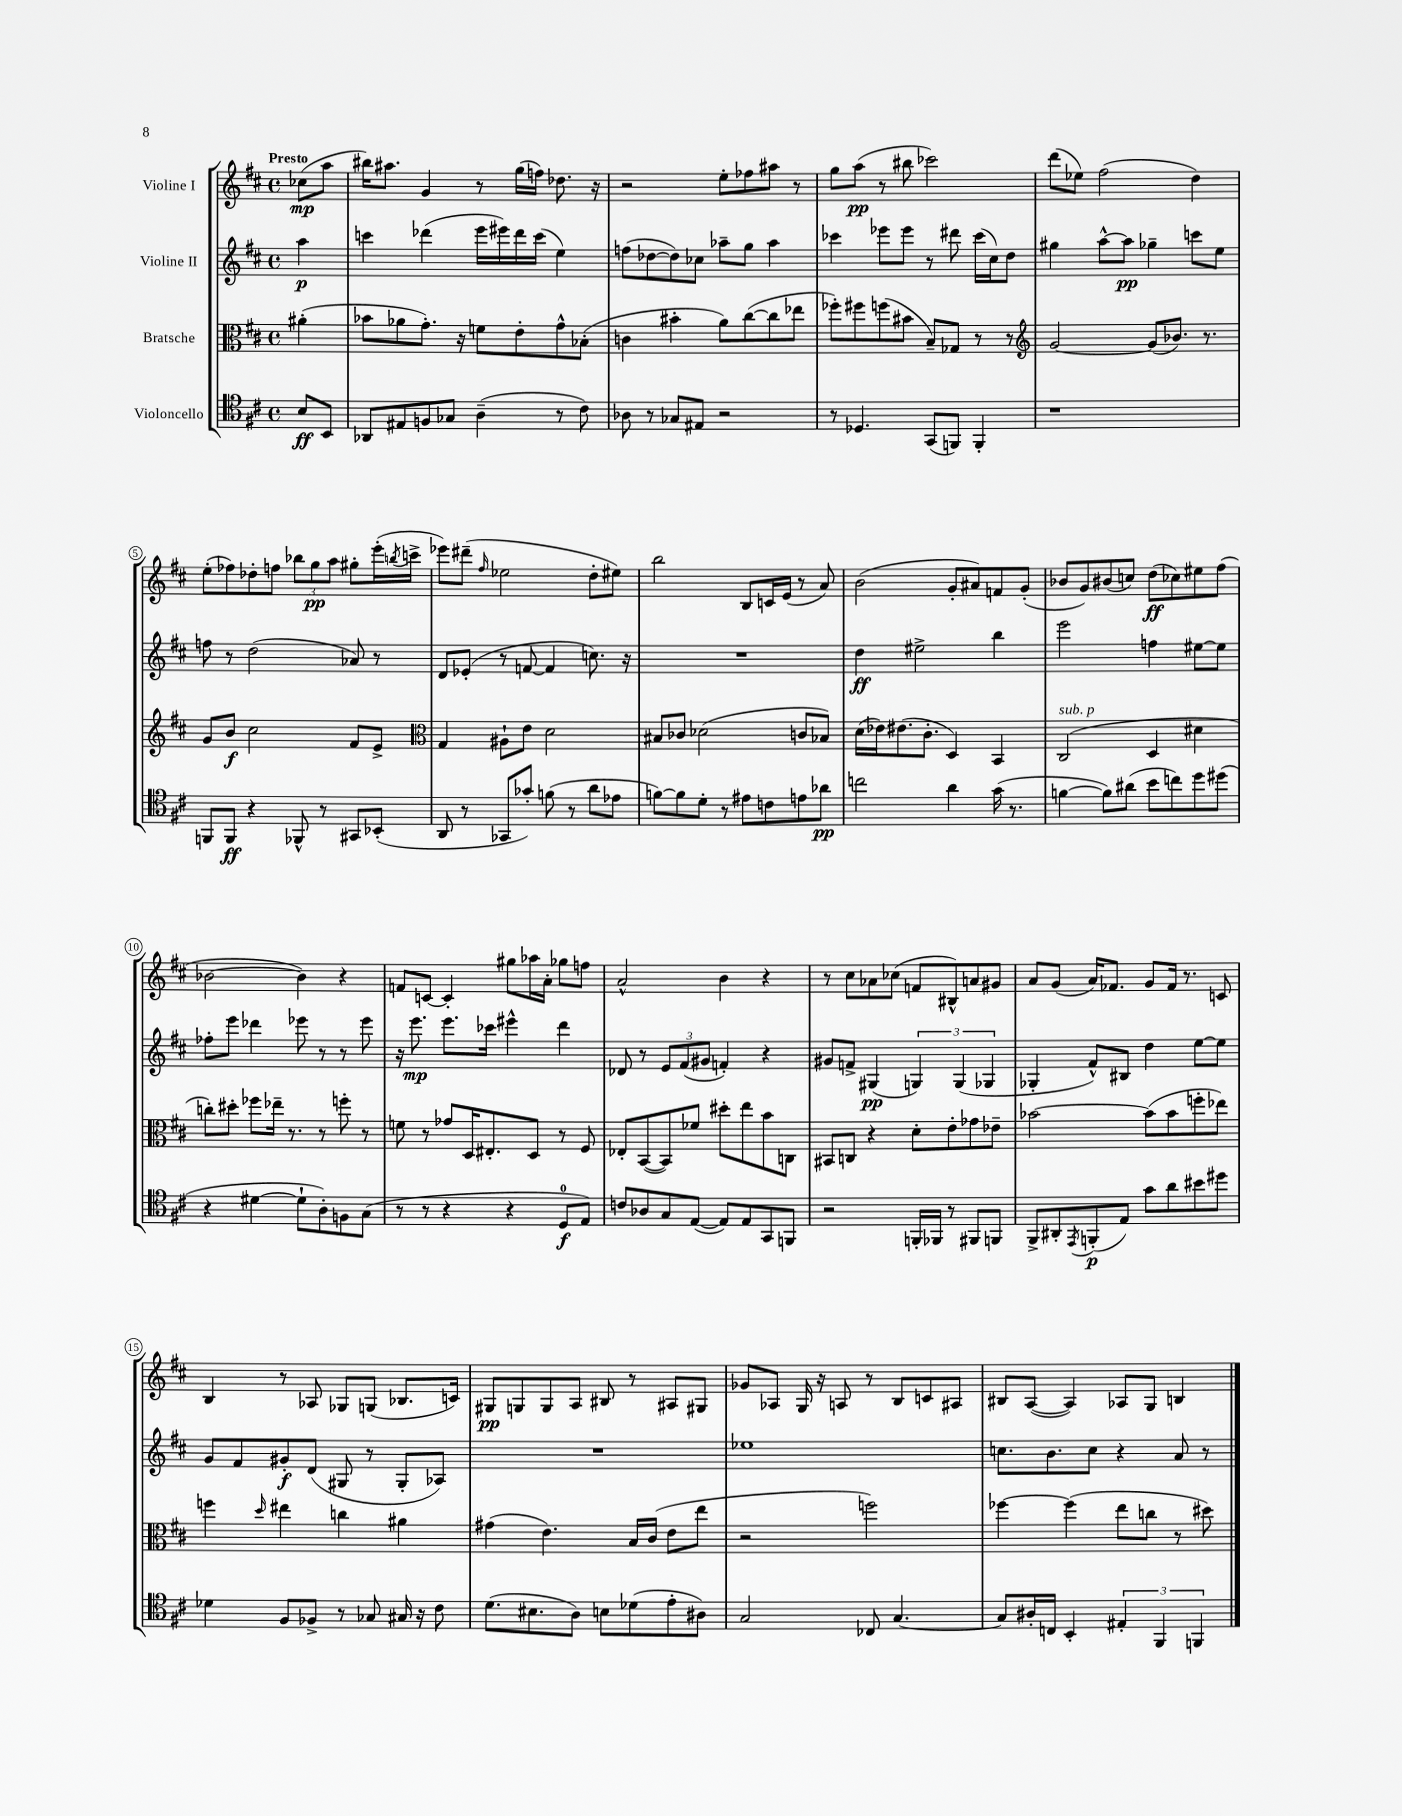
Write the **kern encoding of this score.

**kern	**dynam	**kern	**dynam	**kern	**dynam	**kern	**dynam
*part4	*part4	*part3	*part3	*part2	*part2	*part1	*part1
*staff4	*staff4	*staff3	*staff3	*staff2	*staff2	*staff1	*staff1
*I"Violoncello	*	*I"Bratsche	*	*I"Violine II	*	*I"Violine I	*
*clefC4	*	*clefC3	*	*clefG2	*	*clefG2	*
*k[f#c#]	*	*k[f#c#]	*	*k[f#c#]	*	*k[f#c#]	*
*M4/4	*	*M4/4	*	*M4/4	*	*M4/4	*
*met(c)	*	*met(c)	*	*met(c)	*	*met(c)	*
=	=	=	=	=	=	=	=
!	!	!	!	!	!	!LO:TX:a:B:t=Presto	!
8B/L	ff	(4a#X'\	.	4aa\	p	(8cc-X\L	mp
8BB/J	.	.	.	.	.	8aa\J	.
=1	=1	=1	=1	=1	=1	=1	=1
8AA-X/L	.	8b-X\L	.	4cccn\	.	16bb#X\KL)	.
.	.	.	.	.	.	8.aa#X\J	.
8E#X/	.	8a-X\	.	.	.	.	.
8Fn/	.	8.g'\J)	.	(4ddd-X\	.	4g/	.
8G-X/J	.	.	.	.	.	.	.
.	.	16r	.	.	.	.	.
(4A~\	.	8fn\L	.	16eee\LL	.	8r	.
.	.	.	.	16eee#X\)	.	.	.
.	.	8e'\	.	16ddd-\	.	(16gg\LL	.
.	.	.	.	(16ccc\JJ	.	16ffn\JJ)	.
8r	.	8g^^\	.	4ee\)	.	8.dd-X\	.
8c#\)	.	(8B-X'\J	.	.	.	.	.
.	.	.	.	.	.	16r	.
=2	=2	=2	=2	=2	=2	=2	=2
8A-X\	.	4cn\	.	(8ffn\L	.	2r	.
8r	.	.	.	[8dd-X\	.	.	.
8G-X/L	.	4b#X'\	.	8dd-\])	.	.	.
8E#X/J	.	.	.	8cc-X\J	.	.	.
2r	.	8a\L)	.	8aa-X~\L	.	8ee'\L	.
.	.	([8cc#\	.	8gg\J	.	8ff-X\	.
.	.	8cc#\]	.	4aa-\	.	8aa#X\J	.
.	.	8ee-X\J	.	.	.	8r	.
=3	=3	=3	=3	=3	=3	=3	=3
8r	.	8ff-X'\L)	.	4ccc-X\	.	8gg\L	.
4.D-X/	.	8ff#X\	.	.	.	(8aa\J	pp
.	.	(8ffn\	.	8eee-X\L	.	8r	.
.	.	8b#X\J	.	8eee-\J	.	8bb#X\	.
(8GG/L	.	8B~/L)	.	8r	.	2ccc-X\)	.
8FFn/J)	.	8G-X/J	.	8ddd#X\	.	.	.
4FF'/	.	8r	.	(16ccc-\LL	.	.	.
.	.	.	.	16cc#\J)	.	.	.
.	.	8r	.	8dd\J	.	.	.
=4	=4	=4	=4	=4	=4	=4	=4
*	*	*clefG2	*	*	*	*	*
1r	.	[2g/	.	4gg#X\	.	(8ddd\L	.
.	.	.	.	.	.	8ee-X\J)	.
.	.	.	.	[8aa^^\L	.	(2ff#\	.
.	.	.	.	8aa\J]	pp	.	.
.	.	(8g/L]	.	4gg-X~\	.	.	.
.	.	8.b-X/J)	.	.	.	.	.
.	.	.	.	8cccn\L	.	4dd\)	.
.	.	8.r	.	.	.	.	.
.	.	.	.	8ee\J	.	.	.
!!LO:LB:g=z
=5	=5	=5	=5	=5	=5	=5	=5
8FFn/L	.	8g/L	.	8ffn\	.	(8ee'\L	.
8FF/J	ff	8b/J	f	8r	.	8ff-X\)	.
4r	.	2cc#\	.	(2dd\	.	8dd-X'\	.
.	.	.	.	.	.	8ffn\J	.
8FF-X^^/	.	.	.	.	.	12bb-X\L	.
.	.	.	.	.	.	12gg\	pp
8r	.	.	.	.	.	.	.
.	.	.	.	.	.	12aa\J	.
8GG#X/L	.	8f#/L	.	8a-X/)	.	8gg#X'\L	.
(8BB-X'/J	.	8e^/J	.	8r	.	(16eee'\L	.
.	.	.	.	.	.	8qbbn/	.
.	.	.	.	.	.	16cccn^\JJ	.
=6	=6	=6	=6	=6	=6	=6	=6
*	*	*clefC3	*	*	*	*	*
8AA/	.	4G/	.	8d/L	.	8eee-X\L)	.
8r	.	.	.	(8e-X'/J	.	(8ddd#X~\J	.
.	.	.	.	.	.	16qqff#/	.
8GG-X/L	.	8A#X`\L	.	8r	.	2ee-X\	.
8g-X'/J)	.	8e\J	.	[8fn/	.	.	.
(8fn\	.	2d\	.	4f/]	.	.	.
8r	.	.	.	.	.	.	.
8a\L	.	.	.	8.ccn\)	.	8dd'\L	.
8e-X\J	.	.	.	.	.	8ee#X\J)	.
.	.	.	.	16r	.	.	.
=7	=7	=7	=7	=7	=7	=7	=7
[8fn\L)	.	8B#X/L	.	1r	.	2bb\	.
8f\]	.	8c-X/J	.	.	.	.	.
8d'\J	.	(2d-X\	.	.	.	.	.
8r	.	.	.	.	.	.	.
8e#X\L	.	.	.	.	.	8B/L	.
8cn\	.	.	.	.	.	16cn/L	.
.	.	.	.	.	.	(16e/JJ	.
8en\	.	8cn/L	.	.	.	8r	.
8a-X\J	pp	8B-X/J)	.	.	.	8a/)	.
=8	=8	=8	=8	=8	=8	=8	=8
2ccn\	.	(16d\LL	.	4dd\	ff	(2b\	.
.	.	16e-X\J)	.	.	.	.	.
.	.	(8.e#X\	.	.	.	.	.
.	.	.	.	2ee#X^\	.	.	.
.	.	8.c#'\J	.	.	.	.	.
4a\	.	4D/)	.	.	.	8g'/L	.
.	.	.	.	.	.	8a#X/)	.
(16g\	.	4BB/	.	4bb\	.	8fn/	.
8.r	.	.	.	.	.	.	.
.	.	.	.	.	.	(8g'/J	.
=9	=9	=9	=9	=9	=9	=9	=9
!	!	!LO:TX:a:i:t=sub. p	!	!	!	!	!
[4fn\	.	(2C#/	.	2eee\	.	8b-X/L	.
.	.	.	.	.	.	8g/)	.
8f\L])	.	.	.	.	.	(8b#X/	.
(8a#X\J	.	.	.	.	.	8ccn/J)	.
8b\L	.	4D/	.	4ffn\	.	(8dd\L	ff
8ccn\)	.	.	.	.	.	8cc-X\)	.
8dd\	.	4d#X\	.	[8ee#X\L	.	8ee#X\	.
(8dd#X\J	.	.	.	8ee#\J]	.	(8ff#\J	.
!!LO:LB:g=z
=10	=10	=10	=10	=10	=10	=10	=10
4r	.	8ccn'\L)	.	8ff-X'\L	.	[2b-X\	.
.	.	8dd#X'\J	.	8eee\J	.	.	.
[4d#X\	.	8ff-X\L	.	4ddd-X\	.	.	.
.	.	16ee-X~\Jk	.	.	.	.	.
.	.	8.r	.	.	.	.	.
8d#`\L]	.	.	.	8eee-X\	.	4b-\])	.
8A'\)	.	8r	.	8r	.	.	.
8Fn\	.	8ffn'\	.	8r	.	4r	.
(8G\J	.	8r	.	8eee-\	.	.	.
=11	=11	=11	=11	=11	=11	=11	=11
8r	.	8fn\	.	16r	.	8fn/L	.
.	.	.	.	8.eee\	mp	.	.
8r	.	8r	.	.	.	[8cn/J	.
4r	.	8g-X/L	.	8.eee\L	.	4c'/]	.
.	.	16D/K	.	.	.	.	.
.	.	8.E#X'/	.	16ccc-X\Jk	.	.	.
4r	.	.	.	4eee#X^^\	.	8gg#X\L	.
.	.	8D/J	.	.	.	16aa-X\L	.
.	.	.	.	.	.	16a'\JJ	.
8D/L	f	8r	.	4ddd\	.	8gg-X\L	.
8E/J)	.	8F#/	.	.	.	8ffn\J	.
=12	=12	=12	=12	=12	=12	=12	=12
8cn/L	.	8E-X'/L	.	8d-X/	.	2a^^/	.
8A-X/	.	([8BB/	.	8r	.	.	.
8G/	.	8BB/])	.	12e/L	.	.	.
.	.	.	.	(12f#/	.	.	.
([8E/J	.	8f-X/J	.	.	.	.	.
.	.	.	.	12g#X/J	.	.	.
8E/L])	.	8dd#X'\L	.	4fn'/)	.	4b\	.
8E/	.	8ee\	.	.	.	.	.
8GG/	.	8b\	.	4r	.	4r	.
8FFn/J	.	8Cn\J	.	.	.	.	.
=13	=13	=13	=13	=13	=13	=13	=13
2r	.	8BB#X/L	.	8g#X/L	.	8r	.
.	.	8Cn/J	.	8fn^/J	.	8cc#\L	.
.	.	4r	.	(4G#X/	pp	8a-X\	.
.	.	.	.	.	.	(8cc-X\J	.
16FFn'/LL	.	8d'\L	.	6Gn/)	.	8fn/L	.
16FF-X/JJ	.	.	.	.	.	.	.
8r	.	8e'\	.	.	.	8B#X^^/)	.
.	.	.	.	(6G/	.	.	.
8FF#X/L	.	8g-X\	.	.	.	8an/	.
.	.	.	.	6G-X/	.	.	.
8FFn/J	.	8e-X~\J	.	.	.	8g#X/J	.
=14	=14	=14	=14	=14	=14	=14	=14
8FF#^/L	.	[2b-X\	.	4G-X'/	.	8a/L	.
8AA#X'/	.	.	.	.	.	(8g/J	.
8qEE/	.	.	.	.	.	.	.
(8FFn'/	p	.	.	8f#^^/L)	.	16a/KL)	.
.	.	.	.	.	.	8.f-X/J	.
8E/J)	.	.	.	8B#X/J	.	.	.
8g\L	.	(8b-\L]	.	4dd\	.	8g/L	.
8a\	.	8b-\	.	.	.	16f-/Jk	.
.	.	.	.	.	.	8.r	.
8b#X\	.	8ffn'\	.	[8ee\L	.	.	.
8dd#X\J	.	8ee-X\J)	.	8ee\J]	.	8cn/	.
!!LO:LB:g=z
=15	=15	=15	=15	=15	=15	=15	=15
4d-X\	.	4ffn\	.	8g/L	.	4B/	.
.	.	.	.	8f#/	.	.	.
.	.	16qqdd/	.	.	.	.	.
8F#/L	.	4ee#X\	.	8g#X'/	f	8r	.
8F-X^/J	.	.	.	(8d/J	.	8A-X/	.
8r	.	4ccn\	.	8G#X/	.	8G-X/L	.
8G-X/	.	.	.	8r	.	(8Gn/J	.
16G#X/	.	4a#X\	.	8G#'/L	.	8.B-X/L	.
16r	.	.	.	.	.	.	.
8c#\	.	.	.	8A-X/J)	.	.	.
.	.	.	.	.	.	16cn/Jk)	.
=16	=16	=16	=16	=16	=16	=16	=16
(8.d\L	.	(4g#X\	.	1r	.	8G#X/L	pp
.	.	.	.	.	.	8Gn/	.
8.B#X\	.	.	.	.	.	.	.
.	.	4.e\)	.	.	.	8G/	.
8A\J)	.	.	.	.	.	8A/J	.
8Bn\L	.	.	.	.	.	8B#X/	.
(8d-X\	.	16B/LL	.	.	.	8r	.
.	.	(16c#/JJ	.	.	.	.	.
8e'\	.	8e\L	.	.	.	8A#X/L	.
8A#X\J)	.	8ee\J	.	.	.	8G#X/J	.
=17	=17	=17	=17	=17	=17	=17	=17
2G/	.	2r	.	1ee-X	.	8g-X/L	.
.	.	.	.	.	.	8A-X/J	.
.	.	.	.	.	.	16G/	.
.	.	.	.	.	.	16r	.
.	.	.	.	.	.	8An/	.
8C-X/	.	2ffn\)	.	.	.	8r	.
[4.G/	.	.	.	.	.	8B/L	.
.	.	.	.	.	.	8cn/	.
.	.	.	.	.	.	8A#X/J	.
=18	=18	=18	=18	=18	=18	=18	=18
8G/L]	.	[4ff-X\	.	8.ccn\L	.	8B#X/L	.
16A#X'/L	.	.	.	.	.	([8A/J	.
16Cn/JJ	.	.	.	8.b\	.	.	.
4BB'/	.	(4ff-\]	.	.	.	4A/])	.
.	.	.	.	8cc\J	.	.	.
6E#X'/	.	8ee\L	.	4r	.	8A-X/L	.
.	.	8ccn\J	.	.	.	8G/J	.
6FF#/	.	.	.	.	.	.	.
.	.	8r	.	8a/	.	4Bn/	.
6FFn/	.	.	.	.	.	.	.
.	.	8dd#X\)	.	8r	.	.	.
==	==	==	==	==	==	==	==
*-	*-	*-	*-	*-	*-	*-	*-
